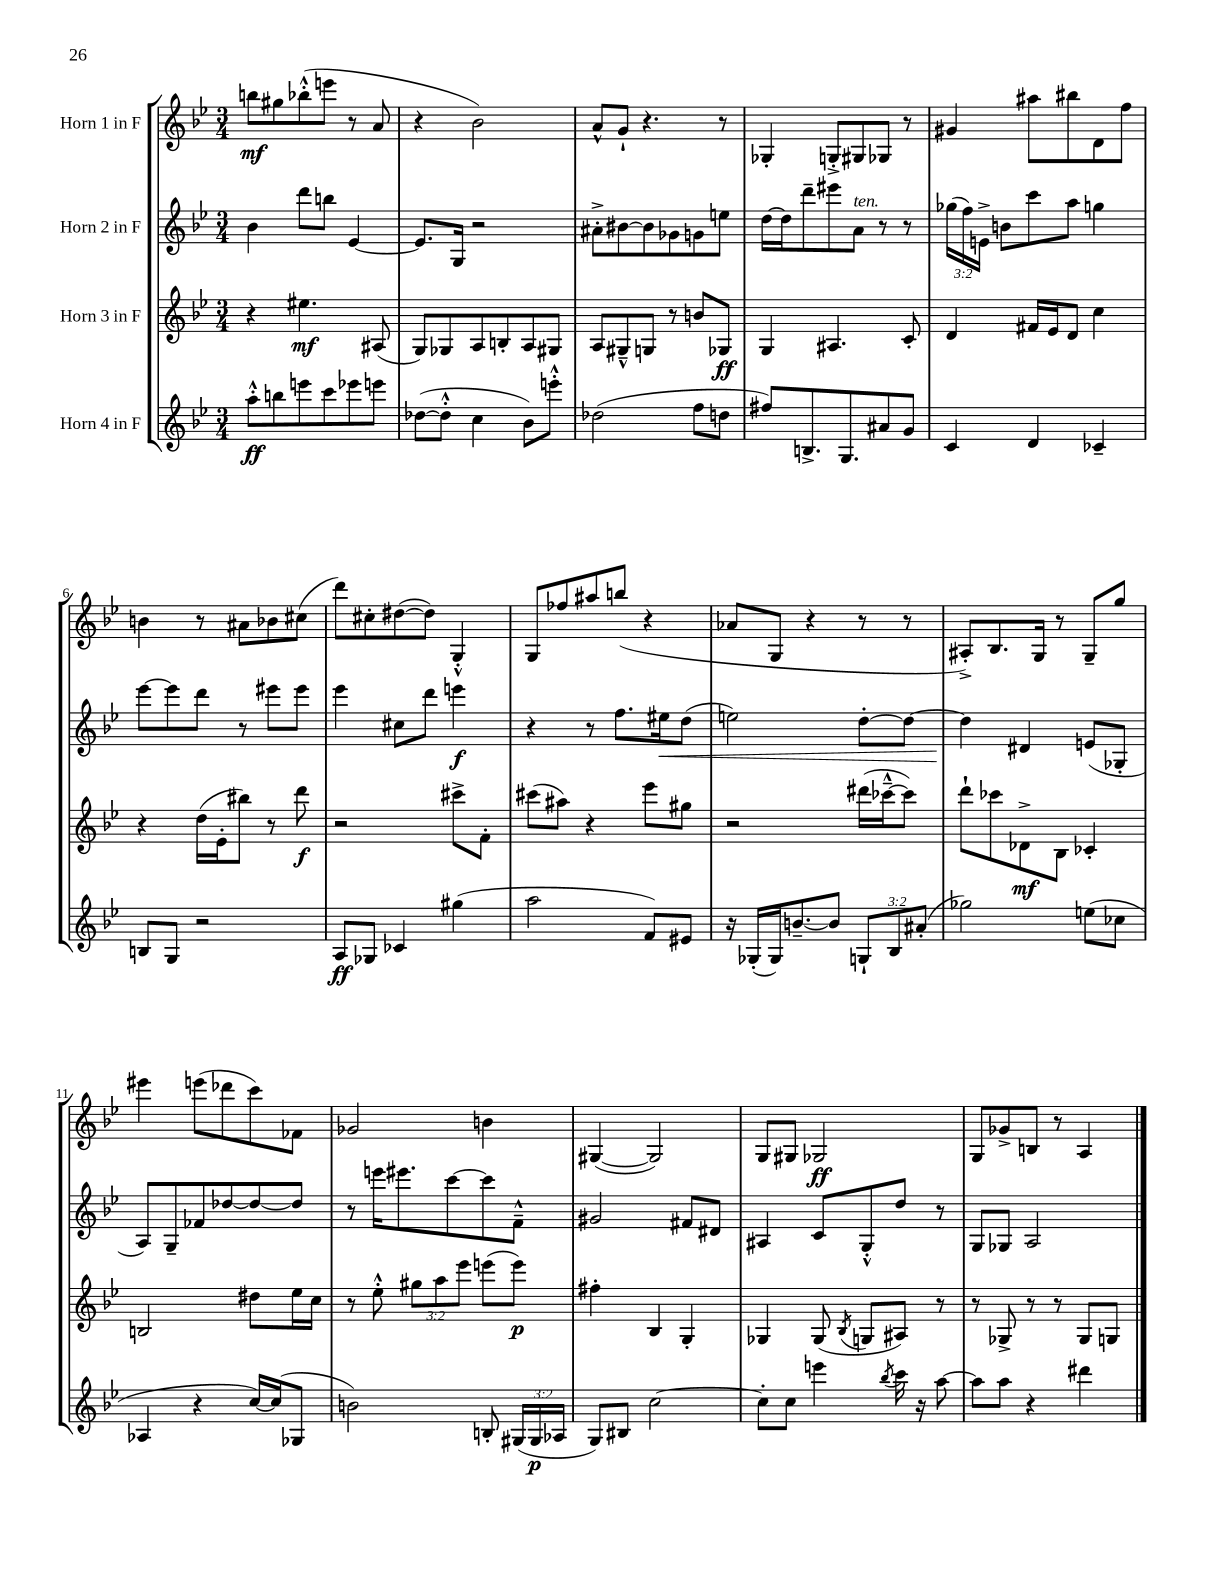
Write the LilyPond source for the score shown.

<<
\new StaffGroup <<
\new Staff = "s0" \with { instrumentName = "Horn 1 in F" } {
    \clef treble \key bes \major \numericTimeSignature \time 3/4
    \autoBeamOff b''8[\mf gis''8 bes''8-.-^( e'''8] r8 a'8 |
    r4 bes'2) |
    a'8[-^ g'8]-! r4. r8 |
    ges4-. g8[-.-> gis8 ges8] r8 |
    gis'4 ais''8[ bis''8 d'8 f''8] |
    b'4 r8 ais'8[ bes'8 cis''8]( |
    d'''8[) cis''8-. dis''8~( dis''8]) g4-.-^ |
    g8[ fes''8 ais''8 b''8]( r4 |
    aes'8[ g8] r4 r8 r8 |
    ais8[-.->) bes8. g16] r8 g8[-- g''8] |
    eis'''4 e'''8[( des'''8 c'''8) fes'8] |
    ges'2 b'4 |
    gis4~( gis2) |
    g8[ gis8] ges2\ff |
    g8[ ges'8-> b8] r8 a4 \bar "|." |
}
\new Staff = "s1" \with { instrumentName = "Horn 2 in F" } {
    \clef treble \key bes \major \numericTimeSignature \time 3/4 \override Staff.TupletNumber.text = #tuplet-number::calc-fraction-text
    \autoBeamOff bes'4 d'''8[ b''8] ees'4~ |
    ees'8.[ g16] r2 |
    ais'8[-.-> bis'8~ bis'8 ges'8 g'8 e''8] |
    d''16[~ d''16 d'''8-- eis'''8 a'8]^\markup { \italic "ten." } r8 r8 |
    \tuplet 3/2 { ges''16[( f''16) e'16]-> } b'8[ c'''8 a''8] g''4 |
    ees'''8[~ ees'''8 d'''8] r8 eis'''8[ eis'''8] |
    ees'''4 cis''8[ d'''8] e'''4\f |
    r4 r8 f''8.[ eis''16\< d''8]( |
    e''2) d''8[~-. d''8]~ |
    d''4\! dis'4 e'8[( ges8]-. |
    a8[) g8-- fes'8 des''8~ des''8~ des''8] |
    r8 e'''16[ eis'''8. c'''8~ c'''8 f'8]---^ |
    gis'2 fis'8[ dis'8] |
    ais4 c'8[ g8-.-^ d''8] r8 |
    g8[ ges8] a2 \bar "|." |
}
\new Staff = "s2" \with { instrumentName = "Horn 3 in F" } {
    \clef treble \key bes \major \numericTimeSignature \time 3/4 \override Staff.TupletNumber.text = #tuplet-number::calc-fraction-text
    \autoBeamOff r4 eis''4.\mf ais8( |
    g8[) ges8 a8 b8-. a8 gis8] |
    a8[ gis8---^ g8] r8 b'8[ ges8]\ff |
    g4 ais4. c'8-. |
    d'4 fis'16[ ees'16 d'8] c''4 |
    r4 d''16[( ees'16-. bis''8]) r8 d'''8\f |
    r2 cis'''8[-> f'8]-. |
    cis'''8[( ais''8]) r4 ees'''8[ gis''8] |
    r2 dis'''16[( ces'''16~---^ ces'''8]) |
    d'''8[-! ces'''8 des'8->\mf bes8] ces'4-. |
    b2 dis''8[ ees''16 c''16] |
    r8 ees''8-.-^ \tuplet 3/2 { gis''8[ a''8 ees'''8] } e'''8[( e'''8]\p) |
    fis''4-. bes4 g4-. |
    ges4 ges8( \acciaccatura { bes8 } g8[ ais8]) r8 |
    r8 ges8-> r8 r8 ges8[ g8] \bar "|." |
}
\new Staff = "s3" \with { instrumentName = "Horn 4 in F" } {
    \clef treble \key bes \major \numericTimeSignature \time 3/4 \override Staff.TupletNumber.text = #tuplet-number::calc-fraction-text
    \autoBeamOff a''8[-.-^\ff b''8 e'''8 c'''8 ees'''8 e'''8] |
    des''8[~( des''8]-.-^ c''4 bes'8[) e'''8]-.-^ |
    des''2( f''8[ d''8] |
    fis''8[) b8.-> g8. ais'8 g'8] |
    c'4 d'4 ces'4-- |
    b8[ g8] r2 |
    a8[\ff ges8] ces'4 gis''4( |
    a''2 f'8[) eis'8] |
    r16 ges16[-.( ges16) b'8.~-- b'8] \tuplet 3/2 { g8[-! bes8 ais'8]-.( } |
    ges''2) e''8[( ces''8] |
    aes4 r4 c''16[~) c''16( ges8] |
    b'2) b8-. \tuplet 3/2 { gis16[( gis16\p aes16] } |
    g8[) bis8] c''2~ |
    c''8[-. c''8] e'''4 \acciaccatura { bes''8 } c'''16 r16 a''8~ |
    a''8[ a''8] r4 dis'''4 \bar "|." |
}
>>
>>
